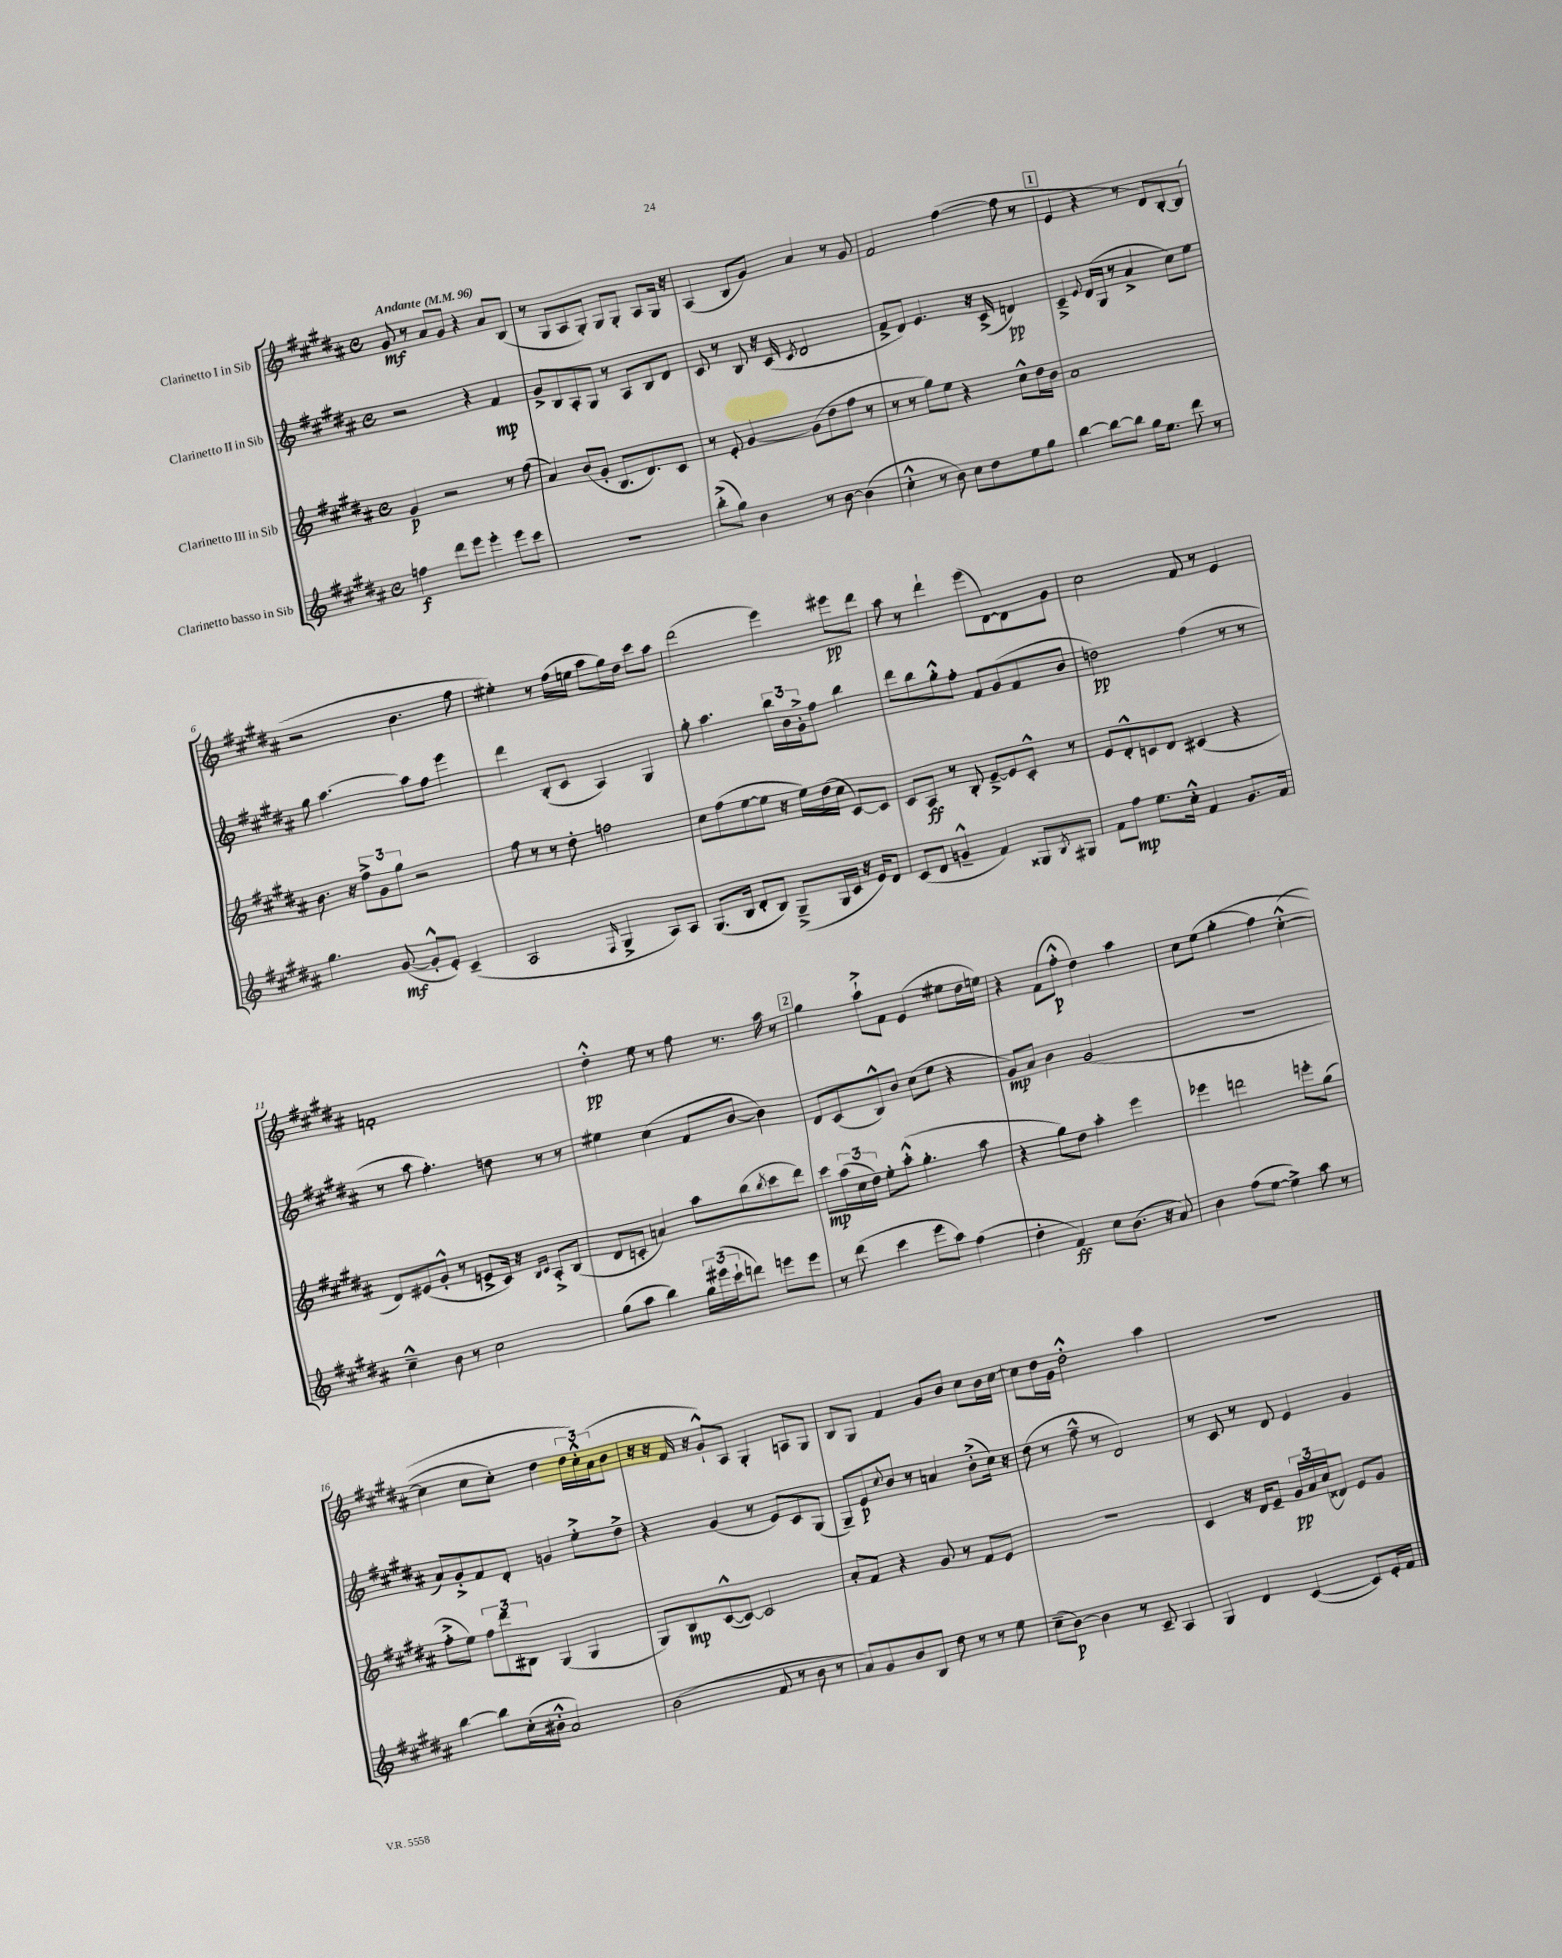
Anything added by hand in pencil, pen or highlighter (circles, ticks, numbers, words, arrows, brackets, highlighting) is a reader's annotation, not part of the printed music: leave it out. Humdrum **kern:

**kern	**dynam	**kern	**dynam	**kern	**dynam	**kern	**dynam
*part4	*part4	*part3	*part3	*part2	*part2	*part1	*part1
*staff4	*staff4	*staff3	*staff3	*staff2	*staff2	*staff1	*staff1
*I"Clarinetto basso in Sib	*	*I"Clarinetto III in Sib	*	*I"Clarinetto II in Sib	*	*I"Clarinetto I in Sib	*
*clefG2	*	*clefG2	*	*clefG2	*	*clefG2	*
*k[f#c#g#d#a#]	*	*k[f#c#g#d#a#]	*	*k[f#c#g#d#a#]	*	*k[f#c#g#d#a#]	*
*M4/4	*	*M4/4	*	*M4/4	*	*M4/4	*
*met(c)	*	*met(c)	*	*met(c)	*	*met(c)	*
*MM96	*	*MM96	*	*MM96	*	*MM96	*
=1	=1	=1	=1	=1	=1	=1	=1
!	!	!	!	!	!	!LO:TX:a:B:t=Andante	!
4ffn\	f	4g#/	p	2r	.	8g#/	mf
.	.	.	.	.	.	8r	.
8ddd#\L	.	2r	.	.	.	8a#/L	.
8eee\J	.	.	.	.	.	8g#/J	.
4eee'\	.	.	.	4r	.	4r	.
8eee\L	.	8r	.	4f#/	mp	8a#/L	.
8ccc#\J	.	(8ff#\	.	.	.	(8B/J	.
=2	=2	=2	=2	=2	=2	=2	=2
1r	.	4a#/)	.	8g#^/L	.	8r	.
.	.	.	.	8B/	.	8G#/L	.
.	.	(8b/L	.	8A#'/	.	8A#/	.
.	.	8g#'/J	.	8G#/J	.	8G#'/J)	.
.	.	8.B/L	.	8r	.	8G#/L	.
.	.	.	.	8A#/L	.	8G#'/J	.
.	.	8.d#/)	.	.	.	.	.
.	.	.	.	8B/	.	8A#/L	.
.	.	8c#/J	.	8d#/J	.	16G#/Jk	.
.	.	.	.	.	.	16r	.
=3	=3	=3	=3	=3	=3	=3	=3
(8bb'^\L	.	8r	.	8c#/	.	(4A#/	.
8gg#\J)	.	8e'/	.	8r	.	.	.
4b\	.	[4g#/	.	8B/	.	8B/L	.
.	.	.	.	16r	.	8g#/J)	.
.	.	.	.	(16c#/	.	.	.
.	.	.	.	8qc#/	.	.	.
8r	.	(8g#\L]	.	2d#/	.	4a#/	.
[8b\	.	8dd#\	.	.	.	.	.
(4b\]	.	8ff#\J	.	.	.	8r	.
.	.	8r	.	.	.	8g#/	.
=4	=4	=4	=4	=4	=4	=4	=4
4cc#'^^\	.	8r	.	8f#^/L	.	2f#/	.
.	.	8r	.	8d#/J)	.	.	.
8r	.	8gg#\L)	.	4.e/	.	.	.
8b\)	.	8ee\J	.	.	.	.	.
8cc#\L	.	4r	.	.	.	([4ff#\	.
8dd#\	.	.	.	16r	.	.	.
.	.	.	.	(16c#^/	.	.	.
8ee\	.	8cc#^^\L	.	4dn/)	pp	8ff#\]	.
8gg#\J	.	16dd#\L	.	.	.	8r	.
.	.	16b\JJ	.	.	.	.	.
!!LO:REH:place=s1:t=1
=5	=5	=5	=5	=5	=5	=5	=5
[4bb\	.	1a#	.	4c#~^/	.	4e/	.
.	.	.	.	8qqe/	.	.	.
8bb\L_	.	.	.	(16d#/LL	.	4r	.
.	.	.	.	16G#/JJ	.	.	.
8bb\J]	.	.	.	8r	.	.	.
16gg#\KL	.	.	.	4a#^/	.	8r	.
8.ee\J	.	.	.	.	.	.	.
.	.	.	.	.	.	8d#/L)	.
8ddd#\	.	.	.	8cc#\L)	.	[8B'/	.
8r	.	.	.	8ee\J	.	(8B/J]	.
!!LO:LB:g=z
=6	=6	=6	=6	=6	=6	=6	=6
4.gg#\	.	8.b\	.	8gg#\	.	2r	.
.	.	.	.	[4.aa#\	.	.	.
.	.	16r	.	.	.	.	.
.	.	12ff#^\L	.	.	.	.	.
.	.	12g#\	.	.	.	.	.
([8g#/	mf	.	.	.	.	.	.
.	.	12gg#\J	.	.	.	.	.
8g#'^^/L]	.	2r	.	8aa#\L]	.	4.b\	.
8e'/J)	.	.	.	8ff#\J	.	.	.
(4c#~/	.	.	.	4eee\	.	.	.
.	.	.	.	.	.	8ff#\	.
=7	=7	=7	=7	=7	=7	=7	=7
2A#/	.	8ff#\	.	4ddd#\	.	4ee#X'\)	.
.	.	8r	.	.	.	.	.
.	.	8r	.	(8B'/L	.	8r	.
.	.	8dd#'\	.	8c#/J	.	(16ff#\LL	.
.	.	.	.	.	.	16een\JJ	.
16qqF#/	.	.	.	.	.	.	.
4G#^/	.	2ffn\	.	4A#/)	.	8aa#\L	.
.	.	.	.	.	.	16gg#\L)	.
.	.	.	.	.	.	16dd#\JJ	.
8A#/L)	.	.	.	4G#/	.	8ccc#\L	.
8A#/J	.	.	.	.	.	8aa#\J	.
=8	=8	=8	=8	=8	=8	=8	=8
(8.G#/L	.	8cc#\L	.	8gg#'\	.	(2ddd#\	.
.	.	(8ff#\	.	4.aa#\	.	.	.
16B/Jk	.	.	.	.	.	.	.
8d#'/L	.	[8ee\	.	.	.	.	.
8B/J)	.	8ee\J]	.	.	.	.	.
(8G#~^/L	.	16r	.	24bb\LL	.	4eee\)	.
.	.	.	.	24b\	.	.	.
.	.	16ee\LL)	.	.	.	.	.
.	.	.	.	24g#'^\J	.	.	.
16G#/L	.	(16dd#\	.	8ff#\J	.	.	.
16c#/JJ	.	16cc#\JJ	.	.	.	.	.
16r	.	[8c#/L)	.	4bb\	.	8eee#X\L	pp
16e/KL)	.	.	.	.	.	.	.
8d#/J	.	8c#/J]	.	.	.	8ddd#\J	.
=9	=9	=9	=9	=9	=9	=9	=9
(8c#/L	.	8c#/L	.	8ddd#\L	.	8aa#\	.
8d#/J	.	8A#/J	ff	8bb\	.	8r	.
4gn~^^/	.	8r	.	8gg#'^^\	.	4ddd#`\	.
.	.	8B'/	.	8ff#'\J	.	.	.
4f#/)	.	[8e~^/L	.	8f#/L	.	(8eee\L	.
.	.	8e/]	.	(8g#/	.	[8d#\)	.
8G##X/L	.	8c#'^^/J	.	8f#/	.	8d#\]	.
8qB/	.	.	.	.	.	.	.
8G#X/J	.	8r	.	8b/J	.	8g#\J	.
=10	=10	=10	=10	=10	=10	=10	=10
8f#\L	.	8e/L	.	2ddn\)	pp	2cc#\	.
8ff#\J	mp	8d#'^^/	.	.	.	.	.
8.ee\L	.	8cn/	.	.	.	.	.
.	.	8d#/J	.	.	.	.	.
16cc#'^^\Jk	.	.	.	.	.	.	.
4f#/	.	(4c#X/	.	(4ff#\	.	8f#/	.
.	.	.	.	.	.	8r	.
8.g#/L	.	4r	.	8r	.	4e/	.
.	.	.	.	8r	.	.	.
16f#/Jk	.	.	.	.	.	.	.
!!LO:LB:g=z
=11	=11	=11	=11	=11	=11	=11	=11
4cc#~^^\	.	8d#/L)	.	8r	.	1fn'	.
.	.	(8e#X/	.	8aa#\	.	.	.
8b\	.	8g#'^^/J	.	4.ff#'\)	.	.	.
8r	.	8r	.	.	.	.	.
2cc#\	.	8en^/L	.	.	.	.	.
.	.	16c#/Jk)	.	8ddn\	.	.	.
.	.	16r	.	.	.	.	.
.	.	16qqB/LL	.	.	.	.	.
.	.	16qqc#/JJ	.	.	.	.	.
.	.	8A#'^/L	.	8r	.	.	.
.	.	(8B/J	.	8r	.	.	.
=12	=12	=12	=12	=12	=12	=12	=12
(8gg#\L	.	8d#/L	.	4ee#X\	.	4dd#'^^\	pp
8aa#\J	.	8cn'/J	.	.	.	.	.
4bb\)	.	4an/)	.	(4cc#\	.	8ee\	.
.	.	.	.	.	.	8r	.
24gg#\LL	.	8aa#\L	.	8f#/L	.	8ff#\	.
(24eee#X\	.	.	.	.	.	.	.
24ccc#`\J	.	.	.	.	.	.	.
8dddn\J)	.	(8bb\	.	[8b/J	.	8.r	.
.	.	8qbb/	.	.	.	.	.
8eeen\L	.	8ccc#\	.	4b\])	.	.	.
.	.	.	.	.	.	16aa#\	.
8eee\J	.	8ddd#\J)	.	.	.	8r	.
!!LO:REH:place=s1:t=2
=13	=13	=13	=13	=13	=13	=13	=13
8r	.	8ccc#\L	mp	8d#/L	.	4gg#\	.
(8ddd#\	.	(24aa#\L	.	(8c#/	.	.	.
.	.	24cc#\	.	.	.	.	.
.	.	24dd#\JJ)	.	.	.	.	.
4ccc#\	.	8ee'\L	.	8B^^/)	.	8aa#`^\L	.
.	.	(8aa#'^^\J	.	8b/J	.	8f#\J	.
8eee\L	.	4.gg#'\	.	(8cc#\L	.	(4e/	.
8aa#\J)	.	.	.	8ee\J	.	.	.
(4ff#\	.	.	.	4r	.	8ee#X\L	.
.	.	8aa#\	.	.	.	16dd#\L	.
.	.	.	.	.	.	16een\JJ)	.
=14	=14	=14	=14	=14	=14	=14	=14
4dd#'\	.	4r	.	8g#/L)	mp	4r	.
.	.	.	.	8a#/J	.	.	.
4f#/)	ff	8gg#\L)	.	4b\	.	(8f#\L	.
.	.	8dd#\J	.	.	.	8ff#'^^\J	p
8cc#\L	.	4aa#'\	.	(2g#/	.	4dd#\)	.
(8.b\J	.	.	.	.	.	.	.
.	.	4eee\	.	.	.	4aa#\	.
16r	.	.	.	.	.	.	.
8a#/)	.	.	.	.	.	.	.
=15	=15	=15	=15	=15	=15	=15	=15
4b\	.	4eee-X\	.	1r	.	8cc#\L	.
.	.	.	.	.	.	(8ee\J	.
(8ff#\L	.	2dddn\	.	.	.	(4gg#'\	.
[8ee\J	.	.	.	.	.	.	.
4ee^\])	.	.	.	.	.	4ff#\)	.
8aa#\	.	8eeen'\L	.	.	.	([4cc#'^^\	.
8r	.	(8gg#\J	.	.	.	.	.
!!LO:LB:g=z
=16	=16	=16	=16	=16	=16	=16	=16
[4bb\	.	8ff#'^\L	.	8a#/L)	.	4cc#\]	.
.	.	8ee\J)	.	8g#'^/	.	.	.
8bb\L]	.	12ff#\L	.	8f#/	.	8cc#\L	.
.	.	12ddd#\	.	.	.	.	.
(16cc#'\L	.	.	.	8d#'/J	.	8cc#'\J)	.
.	.	12B#X\J	.	.	.	.	.
16b#X'^^\JJ	.	.	.	.	.	.	.
2a#/)	.	(4G#/	.	4gn/	.	4dd#\	.
.	.	4G#/	.	8ee'^\L	.	24dd#\LL	.
.	.	.	.	.	.	24cc#'^^\)	.
.	.	.	.	.	.	(24a#\J	.
.	.	.	.	8dd#^\J	.	8b\J	.
=17	=17	=17	=17	=17	=17	=17	=17
(2b\	.	8G#/L)	.	4r	.	16r	.
.	.	.	.	.	.	16r	.
.	.	8B/	mp	.	.	16f#/	.
.	.	.	.	.	.	16r	.
.	.	([8c#^^/	.	(4g#/	.	8g#`^^/L)	.
.	.	8c#/J_)	.	.	.	8A#/J	.
8f#/	.	2c#/]	.	8r	.	4G#'/	.
8r	.	.	.	8e/L)	.	.	.
8b\	.	.	.	8c#/	.	8An/L	.
8r	.	.	.	(8G#/J	.	8G#/J	.
=18	=18	=18	=18	=18	=18	=18	=18
8a#/L)	.	8a#'/L	.	8G#~/L)	.	8B/L	.
8g#/	.	8f#/J	.	8e/	p	8G#/J	.
.	.	.	.	8qqcc#/	.	.	.
8b/	.	4r	.	8b/J	.	4f#/	.
8B/J	.	.	.	8r	.	.	.
8dd#\	.	8g#/	.	4an/	.	8g#/L	.
8r	.	8r	.	.	.	8b/J	.
8r	.	8f#/L	.	(8b'^\L	.	8cc#\L	.
8ee\	.	8e/J	.	16cc#\Jk)	.	16b\L	.
.	.	.	.	16r	.	[16cc#\JJ	.
=19	=19	=19	=19	=19	=19	=19	=19
(8cc#~\L	.	1r	.	(8dd#\	.	8cc#\L]	.
[8b\J)	p	.	.	8r	.	16dd#\L	.
.	.	.	.	.	.	16g#\JJ	.
4b\]	.	.	.	8ff#~^^\	.	2dd#'^^\	.
.	.	.	.	8r	.	.	.
8r	.	.	.	2d#/)	.	.	.
8c#~/	.	.	.	.	.	.	.
4A#/	.	.	.	.	.	4aa#\	.
=20	=20	=20	=20	=20	=20	=20	=20
4G#/	.	4c#/	.	8r	.	1r	.
.	.	.	.	8c#/	.	.	.
4d#/	.	16r	.	8r	.	.	.
.	.	16d#/KL	.	.	.	.	.
.	.	8e~/J	.	8d#/	.	.	.
([4c#/	.	24g#/LL	pp	4e/	.	.	.
.	.	24a#/	.	.	.	.	.
.	.	(24cc#/J	.	.	.	.	.
.	.	8d##X/J)	.	.	.	.	.
8c#/L])	.	8e/L	.	4g#/	.	.	.
16e'/L	.	8g#/J	.	.	.	.	.
16f#/JJ	.	.	.	.	.	.	.
==	==	==	==	==	==	==	==
*-	*-	*-	*-	*-	*-	*-	*-
